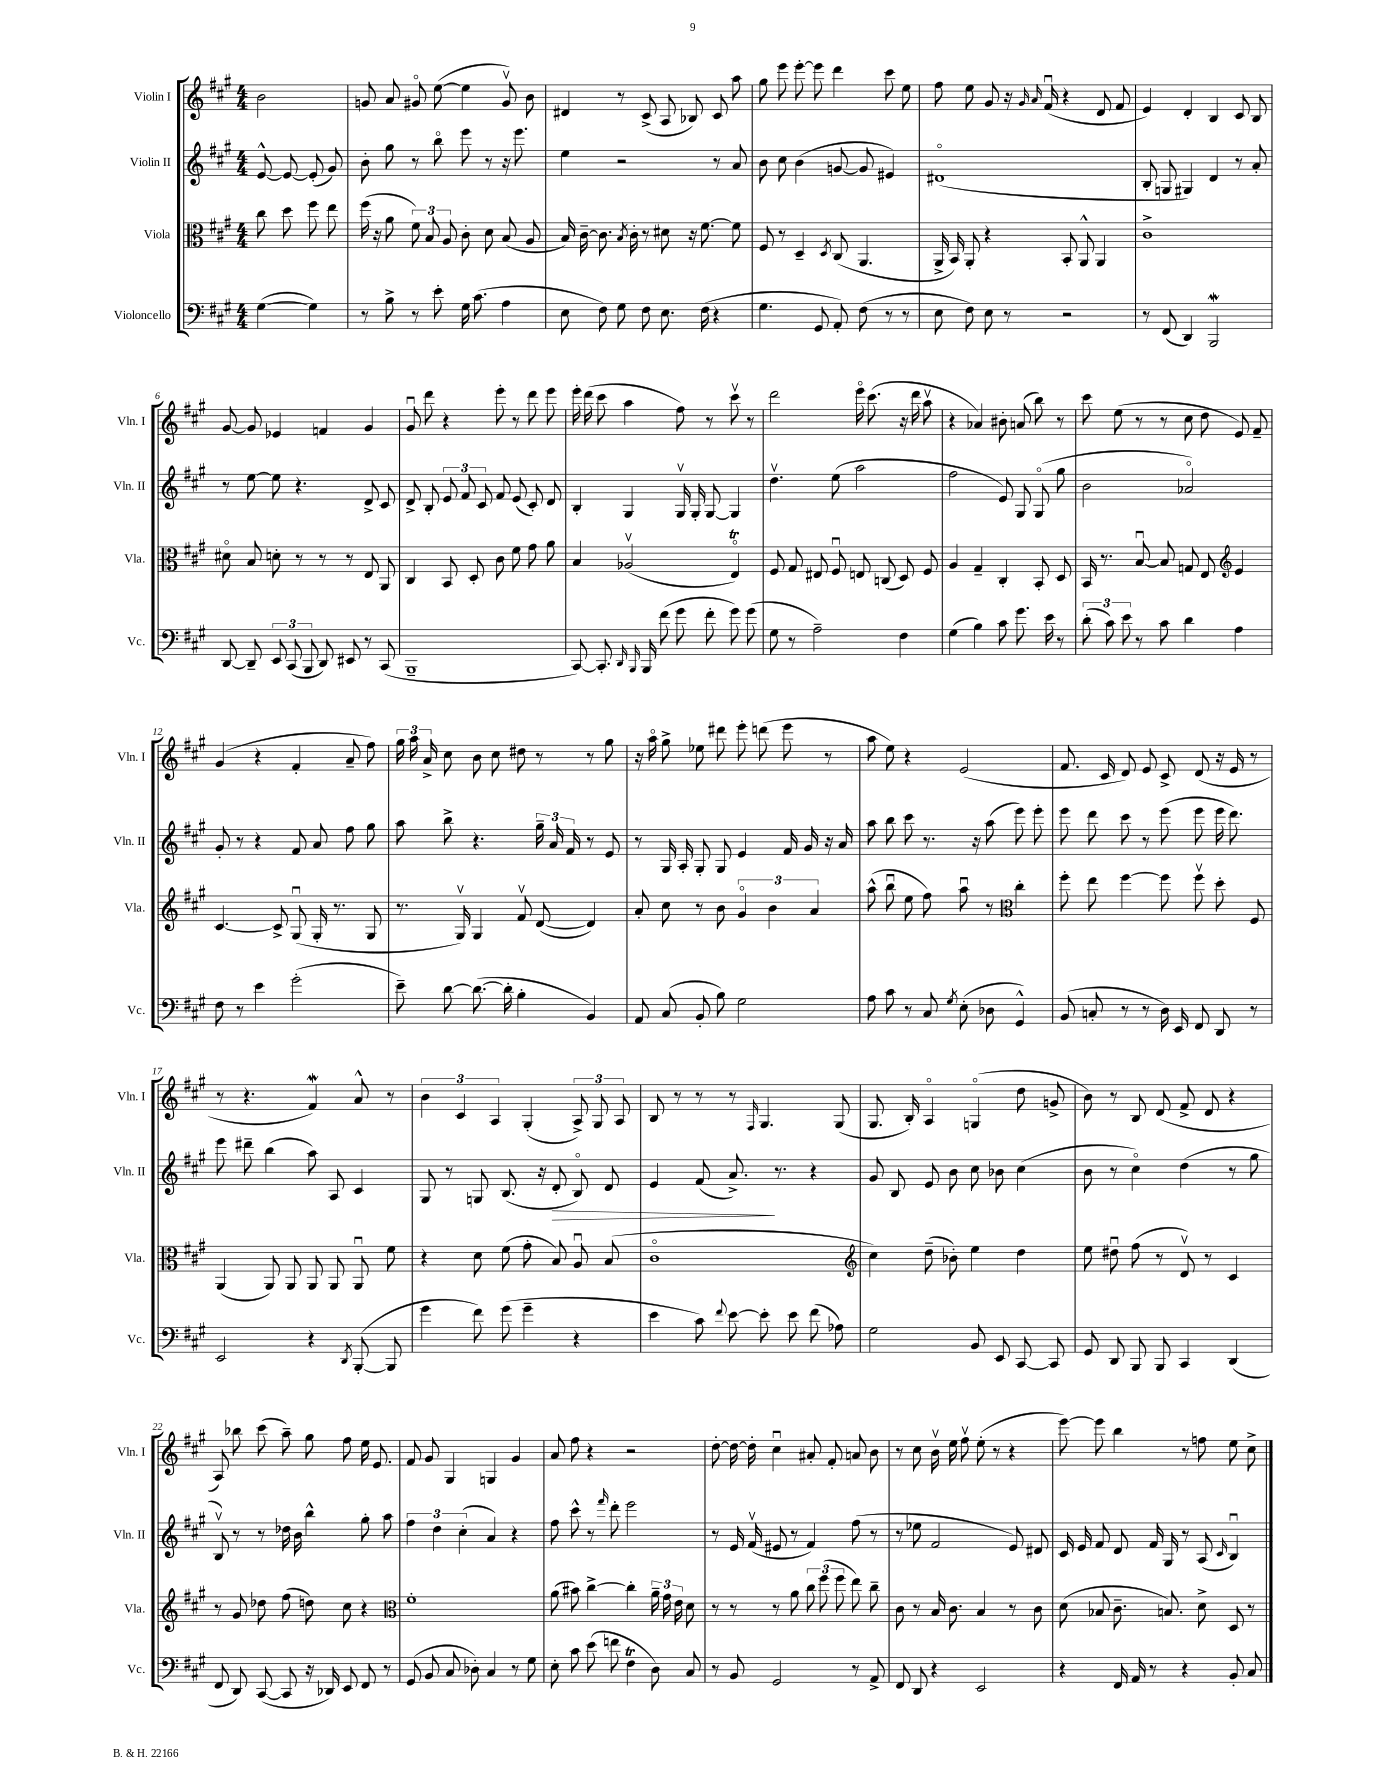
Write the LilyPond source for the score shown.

<<
\new StaffGroup <<
\new Staff = "s0" \with { instrumentName = "Violin I" shortInstrumentName = "Vln. I" } {
    \clef treble \key a \major \numericTimeSignature \time 4/4 \partial 2
    \autoBeamOff b'2 |
    g'8 a'8 gis'8\flageolet e''8~( e''4 gis'8\upbow) b'8 |
    dis'4 r8 cis'8->( a8 bes8) cis'8 a''8 |
    gis''8 e'''8 e'''8~-. e'''8 d'''4 cis'''8 e''8 |
    fis''8 e''8 gis'8 r16 \grace { gis'16 a'16 } fis'16\downbow( r4 d'8 fis'8 |
    e'4) d'4-. b4 cis'8 b8 |
    gis'8~ gis'8 ees'4 f'4 gis'4 |
    gis'8\downbow d'''8 r4 e'''8-. r8 d'''8 e'''8 |
    e'''16-. d'''16( cis'''8 a''4 fis''8) r8 cis'''8\upbow r8 |
    d'''2 e'''16\flageolet cis'''8.( r16 d'''16 a''8\upbow |
    r4 aes'4) bis'8-. a'8( b''8) r8 |
    cis'''8 e''8( r8 r8 cis''8 d''8 e'8) fis'8-- |
    gis'4( r4 fis'4-. a'8-- fis''8) |
    \tuplet 3/2 { gis''16 a''16 a'16-> } cis''8 b'8 cis''8 dis''8 r8 r8 gis''8 |
    r16 a''16\flageolet gis''8-> ees''8 dis'''8 e'''8-. d'''8( e'''8 r8 |
    a''8 e''8) r4 e'2( |
    fis'8. cis'16 d'8) e'8 cis'8-> d'8( r16 e'16 r8 |
    r8 r4. fis'4\mordent) a'8-^ r8 |
    \tuplet 3/2 { b'4 cis'4 a4 } gis4-.( \tuplet 3/2 { a8->) gis8 a8 } |
    b8 r8 r8 r8 \grace { fis16 } gis4. gis8( |
    gis8. b16-.) a4\flageolet g4\flageolet( d''8 g'8-> |
    b'8) r8 b8 d'8( fis'8-> d'8 r4 |
    a8) bes''8 cis'''8( a''8--) gis''8 fis''8 e''16 e'8. |
    fis'8 gis'8 gis4 g4 gis'4 |
    a'8 fis''8 r4 r2 |
    d''8~-. d''16~ d''16-. cis''4\downbow ais'8-. fis'8-. a'8 b'8 |
    r8 cis''8 b'16\upbow e''16 fis''8\upbow e''8-.( r8 r4 |
    e'''8~) e'''8 b''4 r8 f''8 e''8 cis''8-> \bar "|." |
}
\new Staff = "s1" \with { instrumentName = "Violin II" shortInstrumentName = "Vln. II" } {
    \clef treble \key a \major \numericTimeSignature \time 4/4 \partial 2
    \autoBeamOff e'8~-^ e'8~ e'8-.( gis'8) |
    b'8-. gis''8 r8 b''8\flageolet e'''8 r8 r16 e'''8. |
    e''4 r2 r8 a'8 |
    b'8 cis''8 b'4( g'8~ g'8 eis'4) |
    dis'1\flageolet( |
    b8-. g8 gis4) d'4 r8 a'8-. |
    r8 e''8~ e''8 r4. d'8-> cis'8 |
    d'8-> b8-. \tuplet 3/2 { e'8 fis'8 cis'8 } fis'8 e'8( cis'8-.) d'8 |
    b4-. gis4 gis16\upbow gis16-. gis8~ gis4 |
    d''4.\upbow e''8( a''2 |
    fis''2 e'8) gis8 gis8\flageolet( gis''8 |
    b'2 aes'2\flageolet) |
    gis'8-. r8 r4 fis'8 a'8 fis''8 gis''8 |
    a''8 b''8-> r4. \tuplet 3/2 { gis''16-- a'16 fis'16 } r8 e'8 |
    r8 gis16 a16-. gis8-. gis8 e'4 fis'16 gis'16 r16 a'16 |
    a''8 b''8 cis'''8 r8. r16 a''8( e'''8) e'''8-. |
    e'''8 d'''8 cis'''8 r8 e'''8( e'''8 e'''16 d'''8.) |
    e'''8 dis'''8-- b''4( a''8) a8 cis'4 |
    gis8 r8 g8 b8.( r16 d'8-.\> b8\flageolet) d'8 |
    e'4 fis'8( a'8.->\!) r8. r4 |
    gis'8 b8 e'8 b'8 cis''8 bes'8 cis''4( |
    b'8 r8 cis''4\flageolet) d''4( r8 gis''8 |
    b8\upbow) r8 r8 des''16 b'16 b''4-^ gis''8-. a''8 |
    \tuplet 3/2 { fis''4 d''4 cis''4-.( } a'4) r4 |
    fis''8 cis'''8-^ r8 \grace { fis'''16 } d'''8-. e'''2 |
    r8 e'16 fis'16\upbow( eis'8 r8 fis'4) fis''8( r8 |
    r8 ees''8 fis'2 e'8) dis'8 |
    cis'16 e'16 fis'8 d'8 fis'16 gis16 r8 a8( \grace { cis'16 } b4\downbow) \bar "|." |
}
\new Staff = "s2" \with { instrumentName = "Viola" shortInstrumentName = "Vla." } {
    \clef alto \key a \major \numericTimeSignature \time 4/4 \partial 2
    \autoBeamOff cis''8 d''8 fis''8 e''8 |
    fis''16( r16 a'8 \tuplet 3/2 { fis'8) b8 a8 } cis'8-. d'8 b8( a8 |
    b16) cis'16~-- cis'8. \acciaccatura { b8 } cis'16-. r8 dis'8 r16 fis'8.~ fis'8 |
    fis8 r8 d4-- \acciaccatura { d8 } cis8( a,4. |
    a,16-> b,16) a,8-. r4 b,8-. a,8-^ a,4 |
    cis'1-> |
    dis'8\flageolet b8 d'8-. r8 r8 r8 e8 a,8 |
    cis4 b,8 d8-. cis'8 fis'8 gis'8 a'8 |
    b4 aes2\upbow( e4\flageolet\trill) |
    fis8 gis8 eis8 fis8\downbow e8 c8( d8) fis8 |
    a4 gis4-- cis4-. b,8-. d8 |
    b,16 r8. b8~\downbow b8 g8 e8 \clef treble e'4 |
    cis'4.~ cis'8-> gis8\downbow( gis16-. r8. gis8 |
    r8. gis16\upbow) gis4 fis'8\upbow d'8~( d'4) |
    a'8-. cis''8 r8 b'8 \tuplet 3/2 { gis'4\flageolet b'4 a'4 } |
    a''8-^( b''8\downbow e''8 fis''8) a''8\downbow r8 \clef alto cis''4-. |
    fis''8-. e''8 fis''4~ fis''8 fis''8\upbow d''8-. fis8 |
    a,4( a,8) a,8 a,8 a,8 a,8\downbow fis'8 |
    r4 d'8 fis'8( gis'8-. b8) a8\downbow b8( |
    cis'1\flageolet |
    \clef treble cis''4) d''8--( bes'8-.) e''4 d''4 |
    e''8 dis''8\downbow fis''8( r8 d'8\upbow) r8 cis'4 |
    r8 gis'8 des''8 fis''8( d''8) cis''8 r4 |
    \clef alto fis'1-. |
    a'8( bis'8) cis''4~-> cis''4-. \tuplet 3/2 { a'16-- gis'16 e'16 } d'8 |
    r8 r8 r8 a'8 \tuplet 3/2 { cis''8 fis''8( fis''8 } e''8) cis''8-- |
    cis'8 r8 b16 cis'8. b4 r8 cis'8 |
    d'8( bes8 cis'8.-- b8.) d'8-> d8 r8 \bar "|." |
}
\new Staff = "s3" \with { instrumentName = "Violoncello" shortInstrumentName = "Vc." } {
    \clef bass \key a \major \numericTimeSignature \time 4/4 \partial 2
    \autoBeamOff gis4~( gis4) |
    r8 b8-> r8 e'8-. gis16 cis'8.( a4 |
    e8 fis8) gis8 fis8 e8. fis16( r4 |
    gis4. gis,8 a,8-.) fis8( r8 r8 |
    e8 fis8) e8 r8 r2 |
    r8 fis,8( d,4) b,,2\mordent |
    d,8~ d,8-- \tuplet 3/2 { e,8 cis,8( b,,8 } d,8) eis,8 r8 cis,8( |
    b,,1-- |
    cis,8~) cis,8.-. \grace { d,16 b,,16 } b,,16 fis'8( gis'8 fis'8-. gis'8) gis'8( |
    gis8 r8 a2--) fis4 |
    gis4( b4) cis'8 gis'8. e'16 r8 |
    \tuplet 3/2 { d'8-.( cis'8) e'8 } r8 cis'8 d'4 a4 |
    fis8 r8 e'4 gis'2-.( |
    e'8--) d'8~ d'8.~( d'16-. b4-. b,4) |
    a,8 cis8( b,8-. b8) gis2 |
    a8 cis'8 r8 cis8 \acciaccatura { gis8 } e8-.( des8 gis,4-^) |
    b,8( c8-. r8 r8 d16) e,16 fis,8 d,8 r8 |
    e,2 r4 \acciaccatura { d,8 } b,,8~-.( b,,8 |
    gis'4 fis'8) gis'8( gis'4-- r4 |
    e'4 cis'8) \appoggiatura { fis'8 } e'8~ e'8-. e'8 fis'8( aes8) |
    gis2 b,8 e,8 cis,8~ cis,8 |
    gis,8 d,8 b,,8 b,,8 cis,4 d,4( |
    fis,8 d,8) cis,8~( cis,8 r16 des,16) e,8 fis,8 r8 |
    gis,8( b,8 cis8 des8-.) cis4 r8 gis8 |
    e8-. cis'8 e'8( f'8 fis4\trill d8) cis8 |
    r8 b,8 gis,2 r8 a,8-> |
    fis,8 d,8 r4 e,2 |
    r4 fis,16 a,16 r8 r4 b,8-. cis8 \bar "|." |
}
>>
>>
